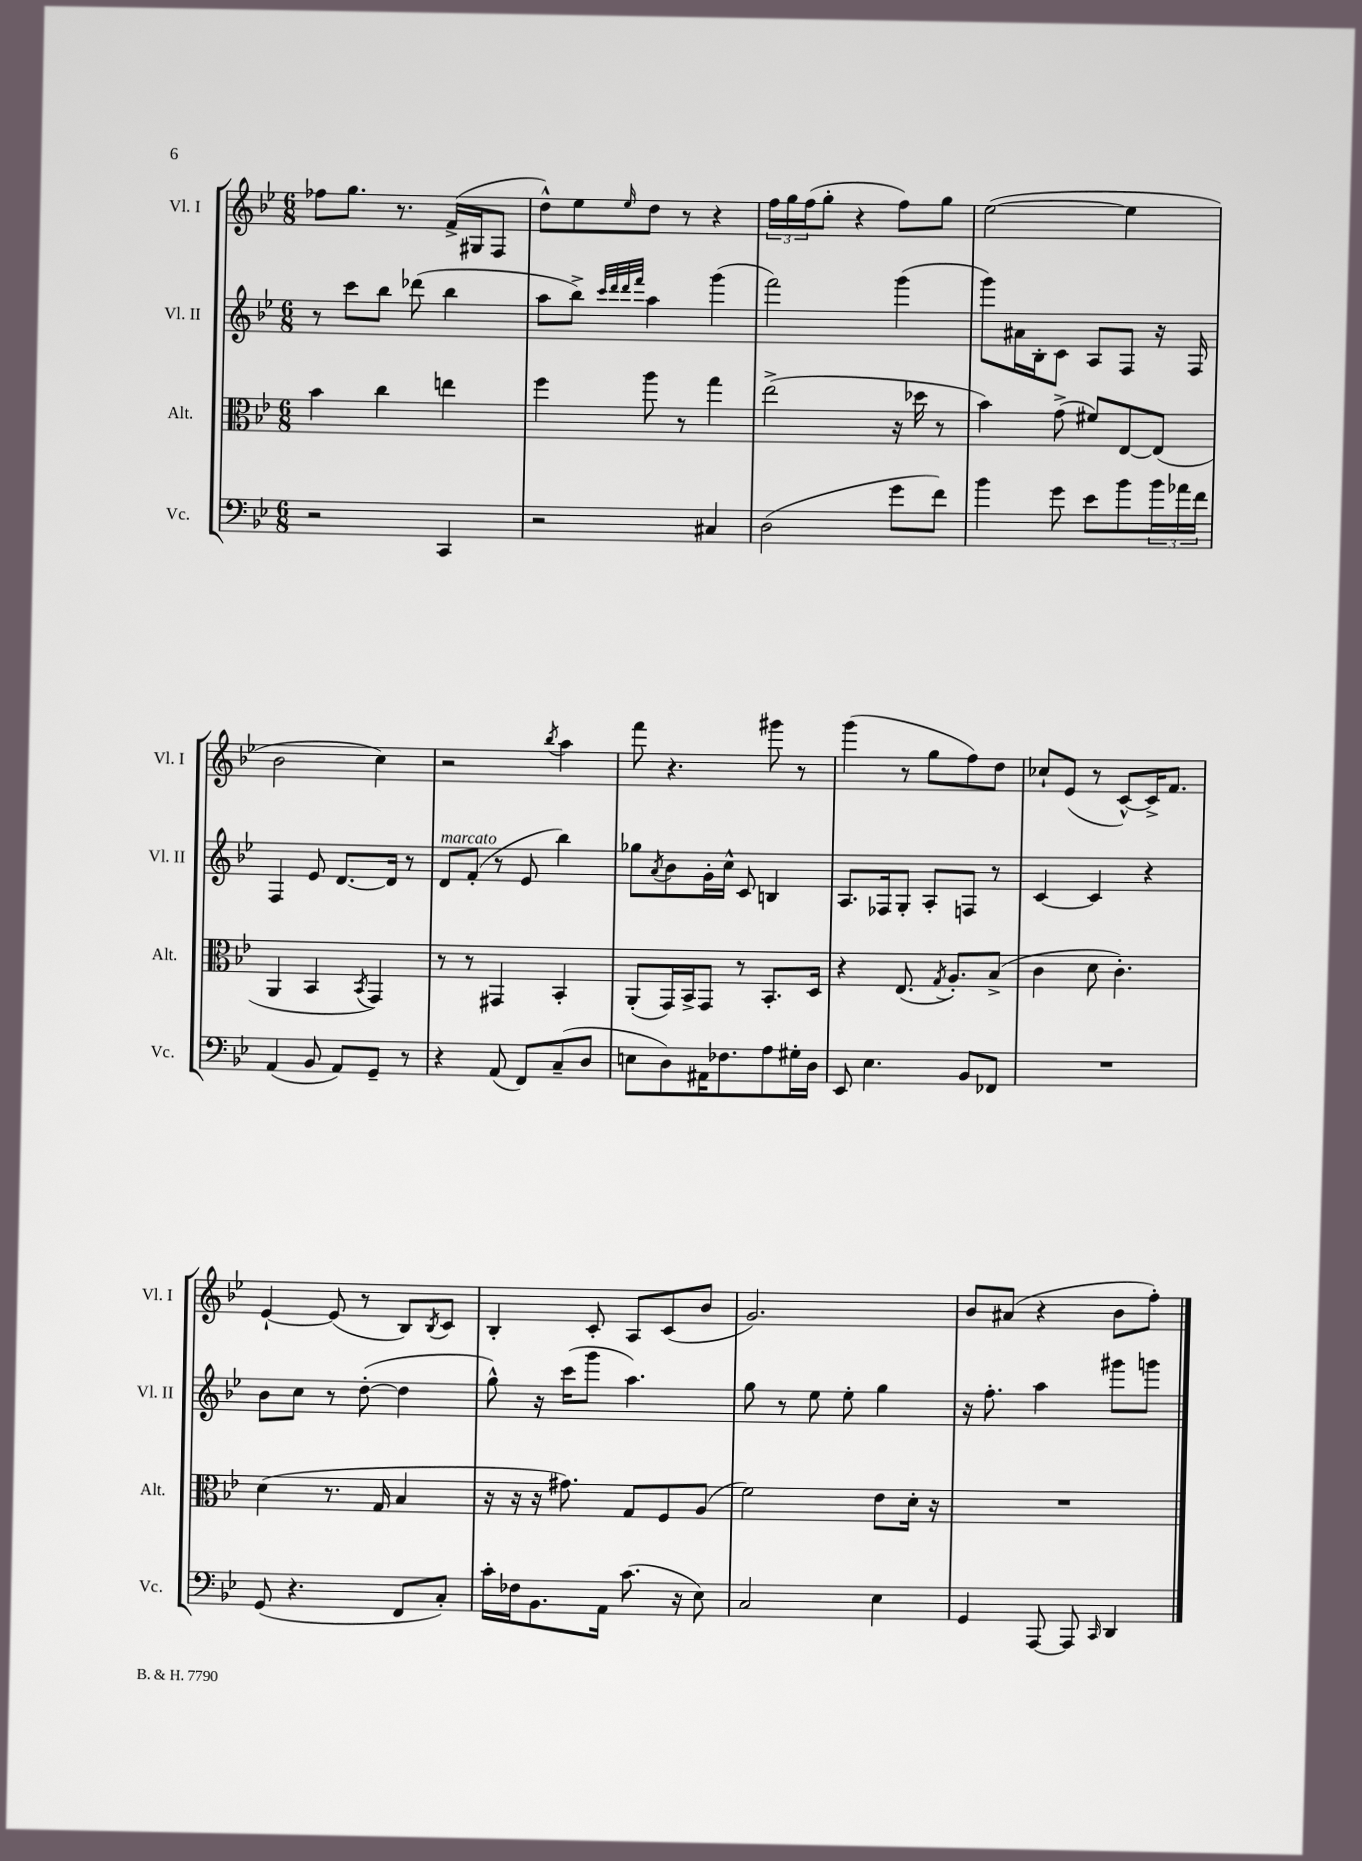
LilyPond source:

<<
\new StaffGroup <<
\new Staff = "s0" \with { instrumentName = "Vl. I" shortInstrumentName = "Vl. I" } {
    \clef treble \key bes \major \numericTimeSignature \time 6/8
    fes''8 g''8. r8. f'16->( gis16 f8 |
    d''8-^) ees''8 \grace { ees''16 } d''8 r8 r4 |
    \tuplet 3/2 { f''16 g''16 f''16( } g''8-. r4 f''8) g''8 |
    ees''2~( ees''4 |
    bes'2 c''4) |
    r2 \acciaccatura { bes''8 } a''4 |
    f'''8 r4. gis'''8 r8 |
    g'''4( r8 g''8 f''8) d''8 |
    ces''8-! ees'8( r8 c'8~-^) c'16-> f'8. |
    ees'4~-! ees'8( r8 bes8) \acciaccatura { bes8 } c'8 |
    bes4-. c'8-. a8 c'8( bes'8 |
    g'2.) |
    bes'8 ais'8( r4 bes'8 f''8-.) \bar "|." |
}
\new Staff = "s1" \with { instrumentName = "Vl. II" shortInstrumentName = "Vl. II" } {
    \clef treble \key bes \major \numericTimeSignature \time 6/8
    r8 c'''8 bes''8 des'''8( bes''4 |
    a''8 bes''8->) \grace { c'''32 d'''32 d'''32 f'''32 } a''4 g'''4( |
    f'''2) g'''4( |
    g'''8) ais'16 bes16-. c'8 a8 f8 r16 f16 |
    f4 ees'8 d'8.~ d'16 r8 |
    d'8^\markup { \italic "marcato" } f'8-.( r8 ees'8 bes''4) |
    ges''8 \acciaccatura { a'8 } bes'8 g'16-. c''16-^ c'8 b4 |
    a8. fes16 g8-. a8-. f8 r8 |
    c'4~ c'4 r4 |
    bes'8 c''8 r8 d''8~-.( d''4 |
    g''8-^) r16 c'''16( g'''8 a''4.) |
    g''8 r8 ees''8 ees''8-. g''4 |
    r16 f''8.-. a''4 gis'''8 g'''8 \bar "|." |
}
\new Staff = "s2" \with { instrumentName = "Alt." shortInstrumentName = "Alt." } {
    \clef alto \key bes \major \numericTimeSignature \time 6/8
    bes'4 c''4 e''4 |
    f''4 a''8 r8 g''4 |
    ees''2->( r16 des''16 r8 |
    bes'4) g'8->( fis'8) ees8~ ees8( |
    a,4 bes,4 \acciaccatura { bes,8 } g,4) |
    r8 r8 gis,4 bes,4-. |
    a,8-.( g,16) bes,16-> g,8 r8 bes,8.-. d16 |
    r4 ees8.( \acciaccatura { g8 } a8.-.) bes8->( |
    c'4 d'8 c'4.-.) |
    d'4( r8. g16 bes4 |
    r16 r16 r16 gis'8.) g8 f8 a8( |
    f'2) ees'8 d'16-. r16 |
    R2. \bar "|." |
}
\new Staff = "s3" \with { instrumentName = "Vc." shortInstrumentName = "Vc." } {
    \clef bass \key bes \major \numericTimeSignature \time 6/8
    r2 c,4 |
    r2 cis4 |
    d2( g'8 f'8) |
    bes'4 g'8 ees'8 bes'8 \tuplet 3/2 { bes'16 aes'16 f'16 } |
    a,4( bes,8 a,8) g,8-- r8 |
    r4 a,8( f,8) c8--( d8 |
    e8 d8) ais,16 fes8. a8 gis16-. d16 |
    ees,8 ees4. bes,8 fes,8 |
    R2. |
    g,8( r4. f,8 c8-.) |
    c'16-. fes16 bes,8. a,16 c'8.( r16 ees8) |
    c2 ees4 |
    g,4 a,,8~ a,,8 \grace { c,16 } d,4 \bar "|." |
}
>>
>>
\layout { \context { \Score \remove "Bar_number_engraver" } }
